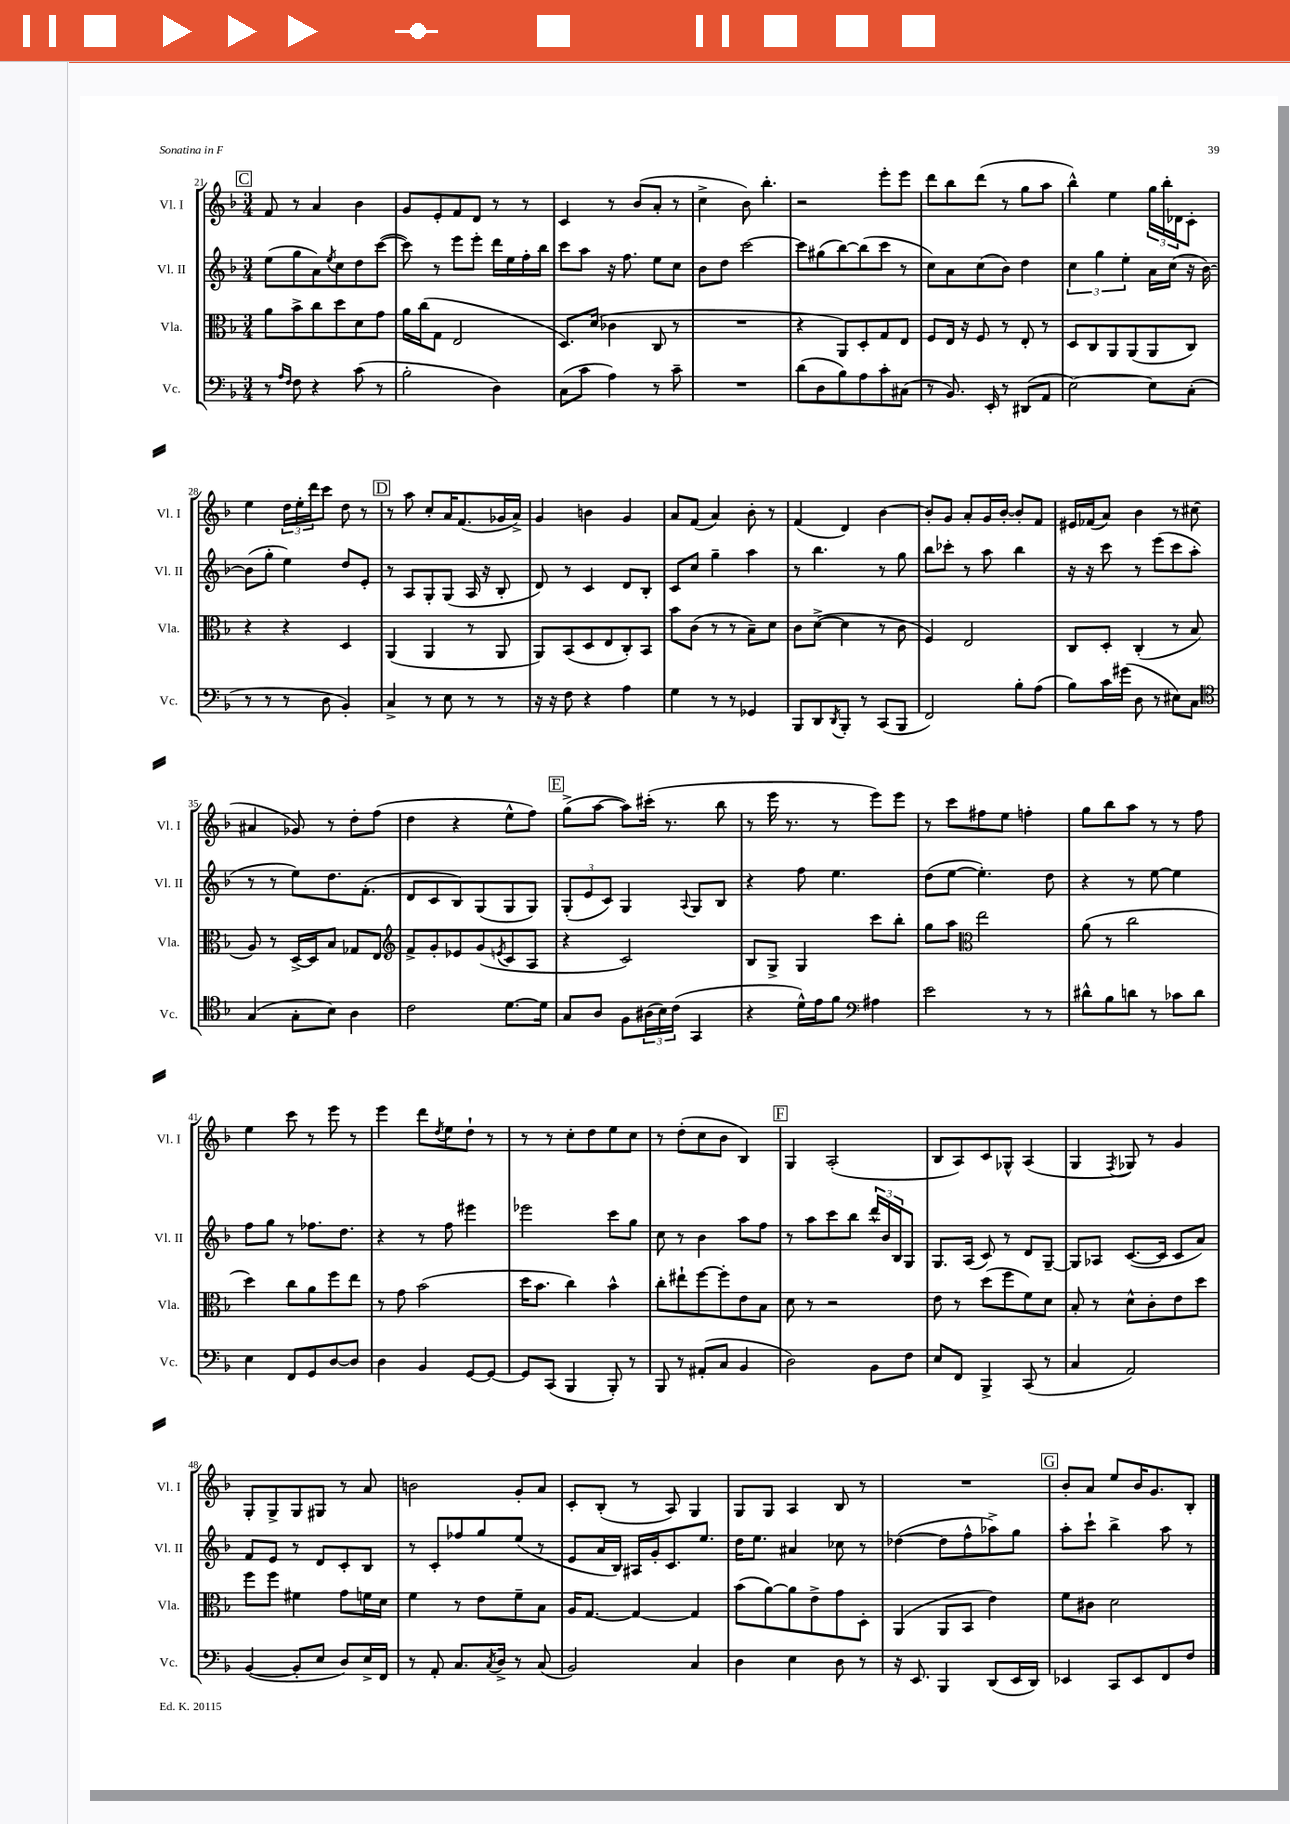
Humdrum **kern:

**kern	**kern	**kern	**kern
*staff4	*staff3	*staff2	*staff1
*clefF4	*clefC3	*clefG2	*clefG2
*k[b-]	*k[b-]	*k[b-]	*k[b-]
*M3/4	*M3/4	*M3/4	*M3/4
8r	8a	(8ee	8f
16qqA	.	.	.
16qqF	.	.	.
8F	8b-^	8gg	8r
4r	8cc	8a)	4a
.	.	8qee	.
.	8dd	8cc	.
(8c	8d	8dd	4b-
8r	8g	([8ccc	.
=	=	=	=
2B-'	16a	8ccc])	8g
.	(16cc	.	.
.	8G	8r	8e'
.	2E	8eee	8f
.	.	8eee'	8d
4D)	.	16ddd	8r
.	.	16ee	.
.	.	16ff'	8r
.	.	16bb-	.
=	=	=	=
(8C	8.D)	8ccc	4c
8c	.	8aa	.
.	(16d	.	.
4A)	4c-	16r	8r
.	.	8.ff	.
.	.	.	(8b-
8r	8C	8ee	8a'
8c~	8r	8cc	8r
=	=	=	=
2.r	2.r	8b-	4cc^
.	.	8dd	.
.	.	[2ccc	8b-)
.	.	.	4.bb-'
=	=	=	=
(8d	4r	8ccc]	2r
8D	.	(8gg#	.
8B-)	8AA)	[8bb-)	.
8A	8D'	(8bb-]	.
8c'	8G	8ccc	8eee'
(8C#	8E	8r	8eee
=	=	=	=
8r	8F	8cc)	8ddd
8.BB-)	16E	8a	8bb-
.	16r	.	.
.	8F	(8cc	(8ddd
16EE'	.	.	.
8r	8r	8b-)	8r
(8DD#	8E'	4dd	8gg
8AA	8r	.	8aa
=	=	=	=
[2E)	8D	6cc	4bb-^^)
.	8C	.	.
.	.	6gg	.
.	8AA	.	4ee
.	.	6ee'	.
.	(8AA	.	.
8E]	8AA	16a	24gg
.	.	.	24bb-'
.	.	(16cc	.
.	.	.	24d-
(8C'	8C)	16r	8c'
.	.	[16b-)	.
=	=	=	=
8r	4r	(8b-]	4ee
8r	.	8gg'	.
8r	4r	4ee)	24dd
.	.	.	24ee'
.	.	.	24ddd
8D	.	.	8ccc
4BB-')	4D	8dd	8dd
.	.	8e'	8r
=	=	=	=
4C^	(4AA	8r	8r
.	.	8A	8aa
8r	4AA	8G'	8cc'
8E	.	(8G	16a
.	.	.	(8.f
8r	8r	16A	.
.	.	16r	.
8r	8AA	8B-'	16g-
.	.	.	16a^)
=	=	=	=
16r	8AA)	8d)	4g
16r	.	.	.
8F	(8BB-	8r	.
4r	8D	4c	4b
.	8E	.	.
4A	8C')	8d	4g
.	8BB-	8B-'	.
=	=	=	=
4G	8b-	8c	8a
.	(8c	8cc	(8f
8r	8r	4gg~	4a)
8r	8r	.	.
4GG-	8B-~)	4aa	8b-'
.	8d	.	8r
=	=	=	=
8BBB-	8c	8r	(4f
8DD	([8d^	4.bb-	.
8qDD	.	.	.
8BBB-'	4d]	.	4d)
8r	.	.	.
(8CC	8r	8r	[4b-
8BBB-	8c	8gg	.
=	=	=	=
2FF)	4F)	8bb-	8b-']
.	.	8ccc-'	8g
.	2E	8r	8a'
.	.	8aa	16g
.	.	.	[16b-'
8B-'	.	4bb-	8b-']
(8A	.	.	8f
=	=	=	=
8B-)	8C	16r	16e#
.	.	16r	(16f-
16c	8D'	8ccc	8a)
(16g#	.	.	.
8D	(4C'	8r	4b-
8r	.	(8eee	.
8E#)	8r	8ccc	8r
8C	8B-	8aa'	(8cc#
=	=	=	=
*clefC4	*	*	*
(4G	8A)	8r	4a#
.	8r	8r	.
8G'	[16D^	8ee)	8g-)
.	16D]	.	.
8B-)	8B-	8.dd	8r
4A	8G-	.	8dd'
.	.	(8.f'	.
.	8E	.	(8ff
=	=	=	=
*	*clefG2	*	*
2c	8f^	8d	4dd
.	8g'	8c	.
.	8e-	8B-)	4r
.	(8g	(8G	.
.	8qe	.	.
[8.d	8c	8G	8ee^^
.	8A	8G)	8ff)
16d]	.	.	.
=	=	=	=
8G	4r	(12G'	(8gg^
.	.	12e	.
8A	.	.	[8aa
.	.	12c)	.
8F	2c)	4G	8aa])
(24A#	.	.	(16ccc#'
24B-)	.	.	.
.	.	.	8.r
(24c	.	.	.
.	.	8qqA	.
4GG	.	8G	.
.	.	8B-	8bb-
=	=	=	=
4r	8B-	4r	8r
.	8G^	.	16eee
.	.	.	8.r
16d^^)	4G	8ff	.
16e	.	.	.
8f	.	4.ee	8r
*clefF4	*	*	*
4A#	8ccc	.	8eee)
.	8bb-'	.	8eee
=	=	=	=
2e	8gg	(8dd	8r
.	8aa	[8ee	8ccc
*	*clefC3	*	*
.	2ee	4.ee'])	8ff#
.	.	.	8ee
8r	.	.	4ff'
8r	.	8dd	.
=	=	=	=
8d#^^	(8a	4r	8gg
8B-	8r	.	8bb-
8d	2cc	8r	8aa
8r	.	[8ee	8r
8c-	.	4ee]	8r
8d	.	.	8ff
=	=	=	=
4E	4dd)	8ff	4ee
.	.	8gg	.
8FF	8cc	8r	8ccc
8GG	8a	8.ff-	8r
[8D	8ff	.	8eee
.	.	8.dd	.
8D]	8ee	.	8r
=	=	=	=
4D	8r	4r	4eee
.	8g	.	.
4BB-	(2b-	8r	8ddd
.	.	.	8qdd
.	.	8ff	8ee
[8GG	.	4eee#	8dd`
8GG_	.	.	8r
=	=	=	=
8GG]	16dd	2eee-	8r
.	8.b-	.	.
(8CC	.	.	8r
4BBB-	4cc)	.	8cc'
.	.	.	8dd
8BBB-')	4b-^^	8ccc	8ee
8r	.	8gg	8cc
=	=	=	=
8BBB-	8cc'	8cc	8r
8r	8ee#`	8r	(8dd'
(8AA#'	[8ff	4b-	8cc
8C	8ff']	.	8b-
4BB-	8e	8aa	4B-)
.	8B-	8ff	.
=	=	=	=
2D)	8d	8r	4G
.	8r	8aa	.
.	2r	8ccc	(2A'
.	.	8bb-	.
8BB-	.	24ddd^^	.
.	.	24b-	.
.	.	24B-	.
8F	.	8G	.
=	=	=	=
8E	8e	8.G	8B-
8FF	8r	.	8A)
.	.	(16A	.
4BBB-^	(8dd	8c)	8c
.	8ff	8r	8G-^^
(8CC	8f)	8d	(4A
8r	8d	[8G~	.
=	=	=	=
4C	8B-'	8G]	4G
.	8r	8A-	.
.	.	.	8qF
2AA)	8d^^	([8.c	8G-)
.	8c'	.	8r
.	.	16c]	.
.	8e	8c	4g
.	8dd	8a)	.
=	=	=	=
([4BB-	8ff	8f	8G'
.	8ff	8e	8G^
8BB-']	4f#	8r	8G
8E	.	8d	8G#
8D)	8g	8c'	8r
16E^	16f	8B-	8a
16FF	16d	.	.
=	=	=	=
8r	4f	8r	2b
8AA'	.	8c'	.
8.C	8r	8ff-	.
.	8e	8gg	.
8qC	.	.	.
16D^	.	.	.
8r	8f~	(8ee	8g'
(8C	8B-	8r	8a
=	=	=	=
2BB-)	16A	8e	8c'
.	[8.G	.	.
.	.	16a	(8B-'
.	.	16B-)	.
.	4G_	16A#	8r
.	.	16g'	.
.	.	8.c	8A)
4C	4G]	.	4G
.	.	8.ee	.
=	=	=	=
4D	(8b-	16dd	8G
.	.	8.ee	.
.	[8a)	.	8G
4E	8a]	4a#	4A
.	8e^	.	.
8D	8g	8cc-	8B-
8r	8D'	8r	8r
=	=	=	=
16r	(4AA	([4dd-	2.r
8.EE	.	.	.
4BBB-	8AA	8dd-]	.
.	8BB-	8ff^^	.
(8DD	4e)	8aa-^)	.
16EE	.	8gg	.
16DD)	.	.	.
=	=	=	=
4EE-	8f	8aa'	8b-'
.	8c#	8ccc`	8a
8CC	2d	4bb-^	8ee
8EE-	.	.	16b-
.	.	.	8.g
8FF	.	8aa	.
8F	.	8r	8B-'
==	==	==	==
*-	*-	*-	*-
